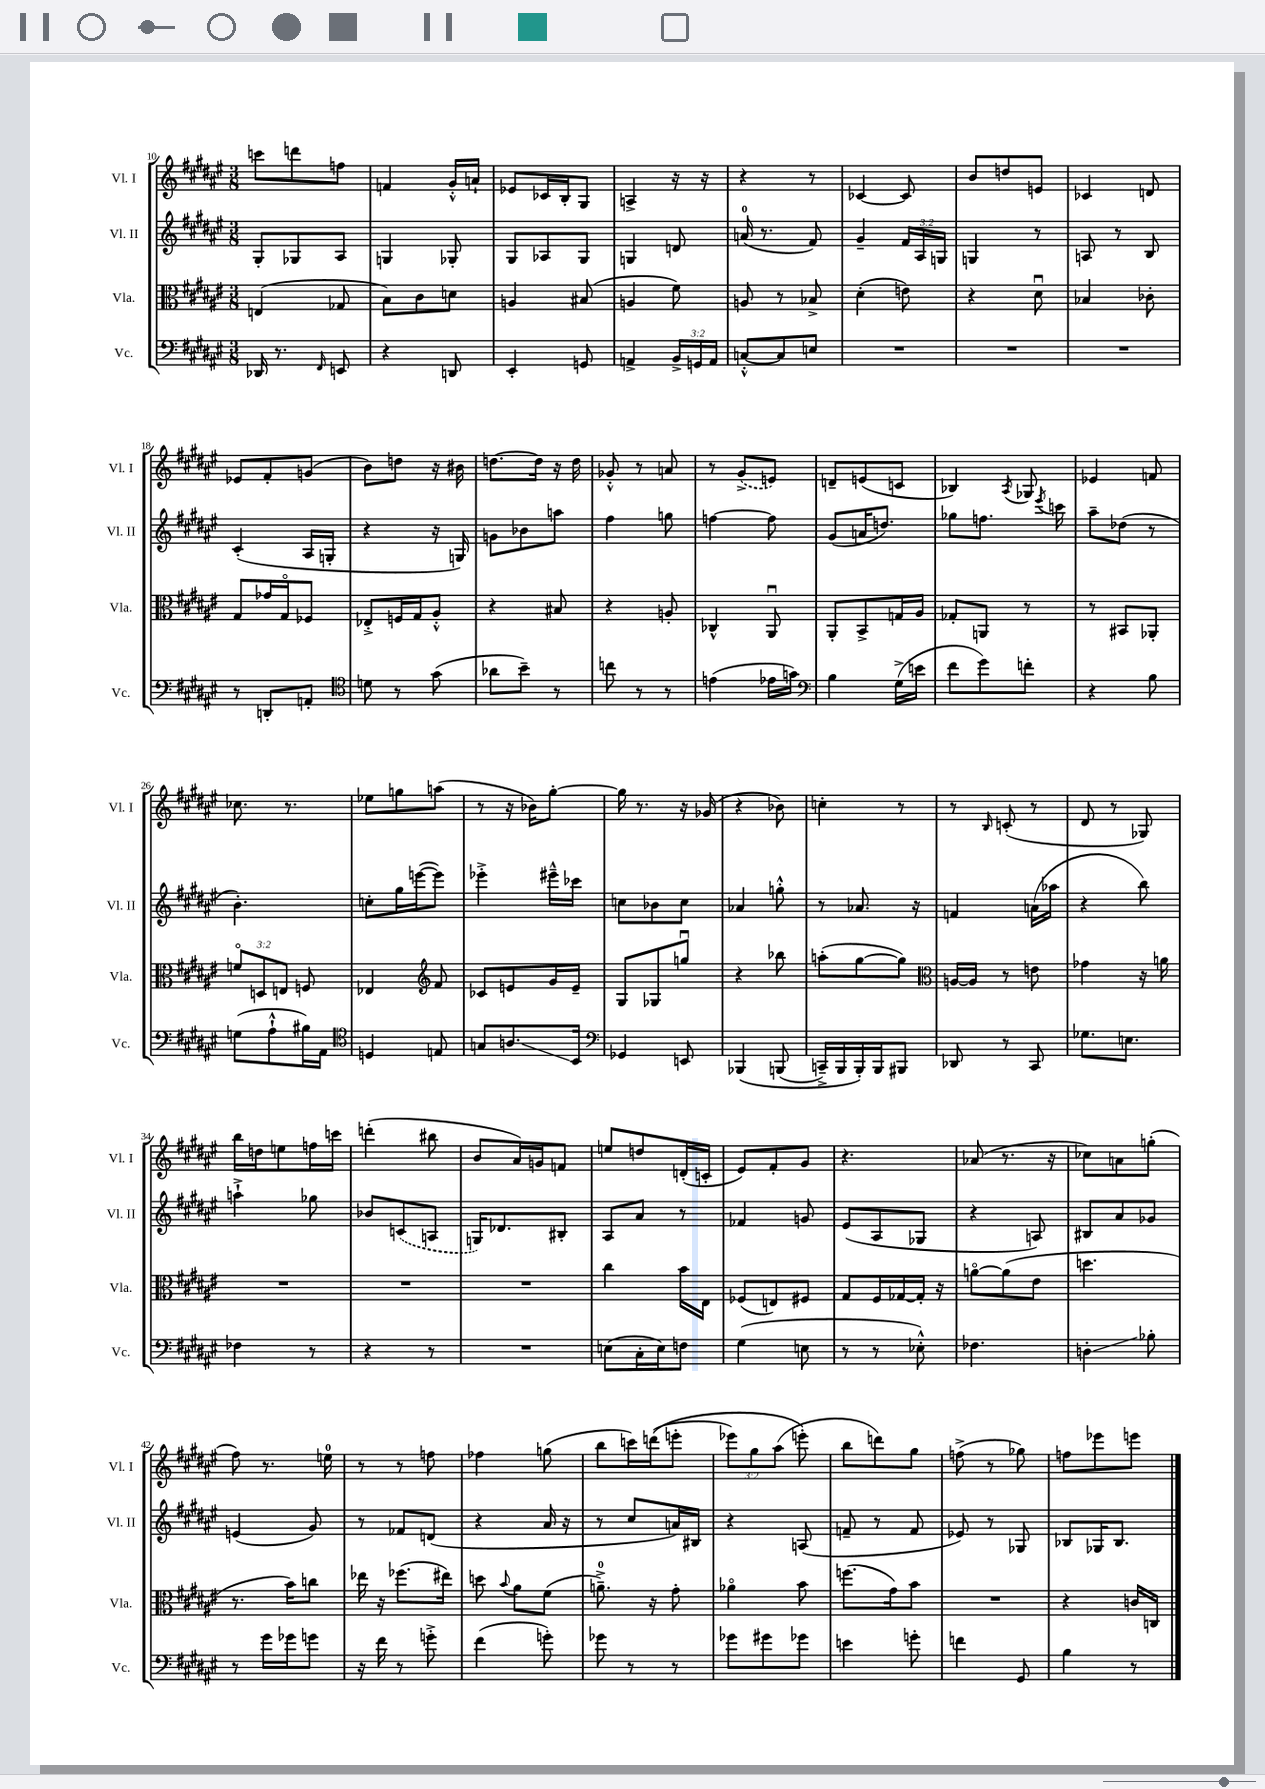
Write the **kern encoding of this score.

**kern	**kern	**kern	**kern
*staff4	*staff3	*staff2	*staff1
*clefF4	*clefC3	*clefG2	*clefG2
*k[f#c#g#d#a#e#]	*k[f#c#g#d#a#e#]	*k[f#c#g#d#a#e#]	*k[f#c#g#d#a#e#]
*M3/8	*M3/8	*M3/8	*M3/8
16DD-	(4E	8G#'	8ccc
8.r	.	.	.
.	.	8G-	8ddd
16qqFF#	.	.	.
8EE	8G-	8A#	8ff
=	=	=	=
4r	8B)	4G	4f
.	8c#	.	.
8DD	8d	8G-'	16g#'^^
.	.	.	16a`
=	=	=	=
4EE#'	4A	8G#	8e-
.	.	8A-	16c-
.	.	.	16B'
8GG	(8B#	8G#	8G#
=	=	=	=
4AA^	4A	4G	4A^
24BB^	8f#)	8d	16r
24GG	.	.	.
.	.	.	16r
24AA	.	.	.
=	=	=	=
[8C'^^	8A	(16a	4r
.	.	8.r	.
8C]	8r	.	.
8E	8B-^	8f#)	8r
=	=	=	=
4.r	(4d#'	4g#~	[4c-
.	8e)	24f#	8c-]
.	.	24A#	.
.	.	24G	.
=	=	=	=
4.r	4r	4G	8b
.	.	.	8dd
.	8d#u	8r	8e
=	=	=	=
4.r	4B-	8A	4c-
.	.	8r	.
.	8c-'	8B	8d
=	=	=	=
8r	8G#	(4c#'	8e-
8DD'	16g-	.	8f#'
.	16G#o	.	.
8AA'	8F-	16A#	(8g
.	.	16G'	.
=	=	=	=
*clefC4	*	*	*
8d	8E-'^	4r	8b)
8r	16F	.	8dd
.	16G#	.	.
(8g#	8A#'^^	16r	16r
.	.	16G)	16b#
=	=	=	=
8a-	4r	8g	[8.dd
8b~)	.	8b-	.
.	.	.	16dd]
8r	8B#	8aa	16r
.	.	.	16dd
=	=	=	=
8cc	4r	4ff#	8g-'^^
8r	.	.	8r
8r	8A'	8gg	8a
=	=	=	=
(4e	4C-^^	[4ff	8r
.	.	.	(8g#^
16e-	8AA#u	8ff]	8e)
16g)	.	.	.
=	=	=	=
*clefF4	*	*	*
4B	8AA#'	(8g#	8d~
.	8BB^	16a	(8e
.	.	8.dd)	.
(16G#^	16G	.	8c
16e	16A#	.	.
=	=	=	=
8f#	8G-'	8gg-	4B-)
8g#)	8AA	8.ff	.
.	.	.	8qA#
8f'	8r	.	8G-
.	.	8qeee#	.
.	.	16ccc	.
=	=	=	=
4r	8r	8aa#~	4e-
.	8BB#	(8dd-	.
8B	8AA-'	8r	8f
=	=	=	=
(8G	12fo	4.b')	8.cc-
.	12D	.	.
8A#`^^	.	.	.
.	12E	.	.
.	.	.	8.r
16B#)	8F	.	.
16AA#	.	.	.
=	=	=	=
*clefC4	*	*	*
4D	4E-	8cc'	8ee-
.	.	16gg#	8gg
.	.	([16eee	.
*	*clefG2	*	*
8E	8f#	8eee])	(8aa
=	=	=	=
8G	8c-	4eee-'^	8r
8.A	8e	.	16r
.	.	.	16b-)
.	16g#	16eee#~^^	[8gg#'
16BB	16e~	16ccc-	.
=	=	=	=
*clefF4	*	*	*
4GG-	8G#	8cc	16gg#]
.	.	.	8.r
.	8G-	8b-	.
8EE	8ggu	8cc	16r
.	.	.	(16g-
=	=	=	=
&(4BBB-	4r	4a-	4r
(8BBB	8bb-	8gg'^^	8b-)
=	=	=	=
16CC~^)	(8aa'	8r	4cc'
16BBB	.	.	.
16BBB'&)	[8gg#	8.a-	.
16BBB	.	.	.
8BBB#	8gg#])	.	8r
.	.	16r	.
=	=	=	=
*	*clefC3	*	*
8DD-	[16A	4f	8r
.	16A]	.	.
.	.	.	16qqB
8r	8r	.	(8c'
8CC#	8e	(16a	8r
.	.	16aa-	.
=	=	=	=
8.G-	4g-	4r	8d#
.	.	.	8r
8.E	.	.	.
.	16r	8bb)	8G-)
.	16a	.	.
=	=	=	=
4F-	4.r	4aa`^	16bb
.	.	.	16dd
.	.	.	8ee
8r	.	8gg-	16ff
.	.	.	16ccc
=	=	=	=
4r	4.r	8b-	(4ddd'
.	.	(8c	.
8r	.	8A	8bb#
=	=	=	=
4.r	4.r	16G)	8b
.	.	8.d-	.
.	.	.	16a#)
.	.	.	16g
.	.	8B#'	8f
=	=	=	=
(8E	4cc#	8A#	8ee
16C#'	.	8a#	8dd
16E)	.	.	.
8F	16b	8r	(16d'
.	16E#	.	16c'
=	=	=	=
(4G#	(8F-	4f-	8e#)
.	8E)	.	8f#'
8E	8F#	8g	8g#
=	=	=	=
8r	8G#	(8e#	4.r
8r	16F#	8A#	.
.	[16G-	.	.
8E-'^^)	16G-']	8G-	.
.	16r	.	.
=	=	=	=
4.F-	[8ao	4r	(8a-
.	(8a]	.	8.r
.	8e#	8A)	.
.	.	.	16r
=	=	=	=
4D'	4.dd	8B#	8cc-)
.	.	8a#	8a
8B-'	.	8g-	(8gg'
=	=	=	=
8r	8.r	(4e	8ff#)
16g#	.	.	8.r
16g-	16b)	.	.
8g	8cc	8g#)	.
.	.	.	16ee
=	=	=	=
16r	16ee-	8r	8r
16f#	16r	.	.
8r	(8.ff-	8f-	8r
8g'^	.	(8d	8ff
.	16ee#)	.	.
=	=	=	=
(4f#	8dd	4r	4ff-
.	8qqb	.	.
.	8a#	.	.
8g')	(8f#	16a#	(8gg
.	.	16r	.
=	=	=	=
8g-	8.a~^)	8r	8bb
8r	.	8cc#	16ccc)
.	16r	.	&((16ddd
8r	8g#'	16a)	8eee'
.	.	16B#	.
=	=	=	=
8g-	4a-o	4r	12eee-)
.	.	.	12gg#
8g#	.	.	.
.	.	.	(12aa#
8g-	8b	(8A	8eee'&)
=	=	=	=
4e	(8.ff	8f~	8bb
.	.	8r	8ddd)
.	16g#)	.	.
8g'	8b	8f	8gg#
=	=	=	=
4f	4.r	8e-)	(8ff^
.	.	8r	8r
8GG#	.	8G-	8gg-)
=	=	=	=
4B	4r	8B-	8ff
.	.	16G-	8eee-
.	.	8.B-	.
8r	16c	.	8eee
.	16C	.	.
==	==	==	==
*-	*-	*-	*-
